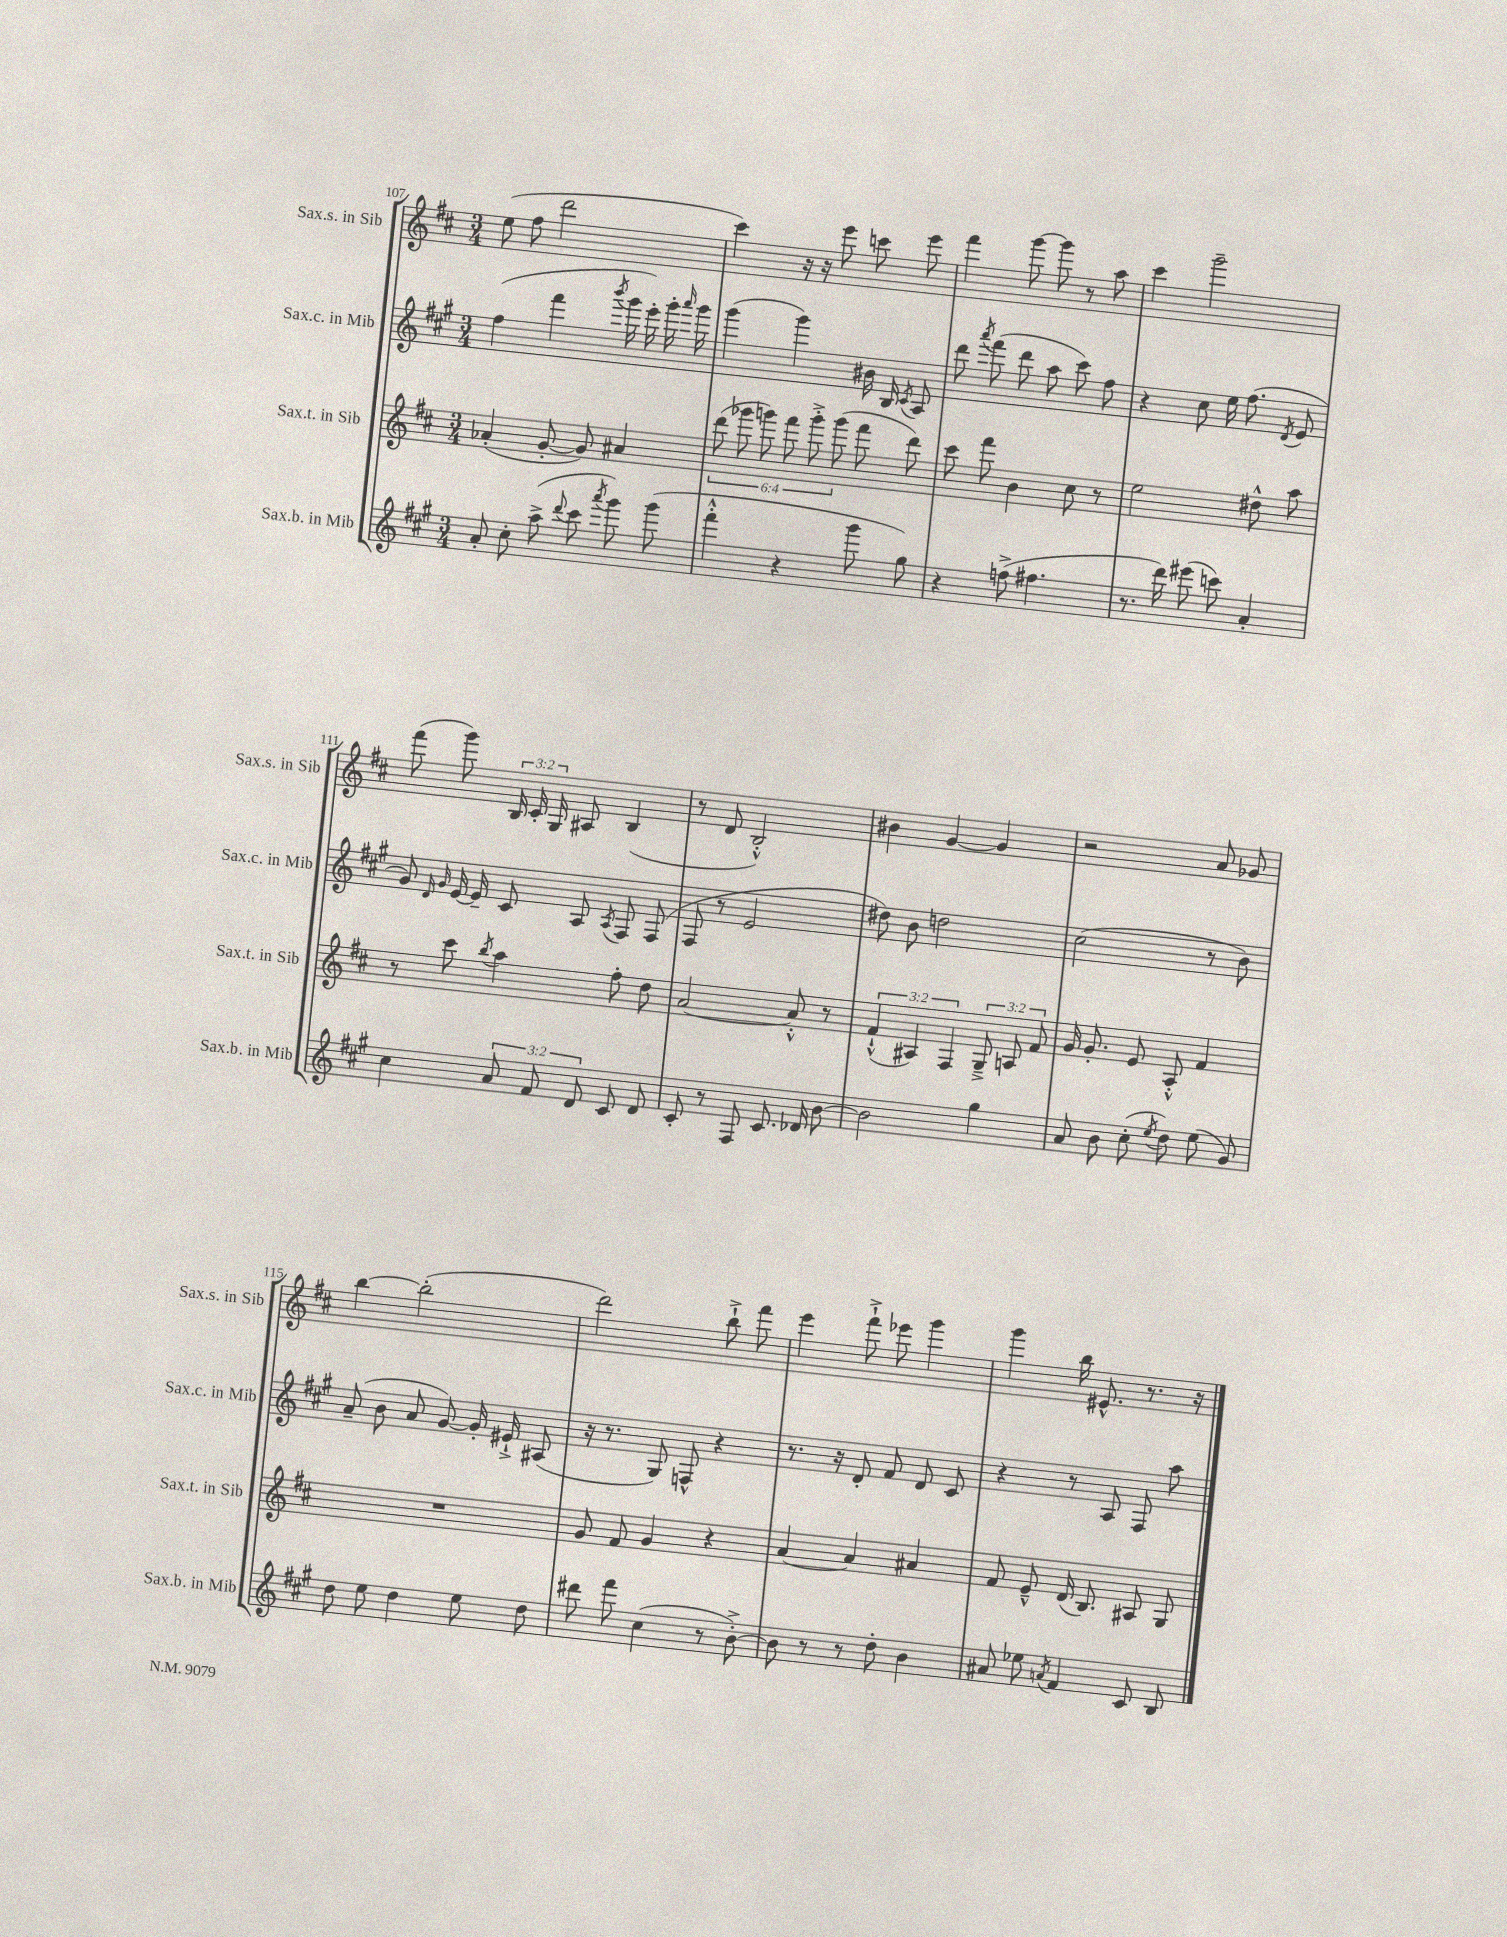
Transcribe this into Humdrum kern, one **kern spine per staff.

**kern	**kern	**kern	**kern
*part4	*part3	*part2	*part1
*staff4	*staff3	*staff2	*staff1
*I"Sax.b. in Mib	*I"Sax.t. in Sib	*I"Sax.c. in Mib	*I"Sax.s. in Sib
*I'Sax.b. in Mib	*I'Sax.t. in Sib	*I'Sax.c. in Mib	*I'Sax.s. in Sib
*clefG2	*clefG2	*clefG2	*clefG2
*k[f#c#g#]	*k[f#c#]	*k[f#c#g#]	*k[f#c#]
*M3/4	*M3/4	*M3/4	*M3/4
=107	=107	=107	=107
8a'/	(4a-X'/	(4ff#\	(8ee\
8cc#'\	.	.	8ff#\
(8aa^\	[8g'/	4fff#\	2ddd\
8qqddd/	.	.	.
8ccc#\	8g/])	.	.
8qaaa/	.	8qbbb/	.
8ggg#\)	4a#X/	16ggg#\	.
.	.	16eee'\)	.
(8ggg#\	.	16ggg#'\	.
.	.	16qqaaa/	.
.	.	16ggg#\	.
=108	=108	=108	=108
4fff#'^^\	(12ddd\	(4ggg#\	4ccc#\)
.	12ggg-X\	.	.
.	12gggn\)	.	.
4r	12fff#\	4ggg#\)	16r
.	.	.	16r
.	12ggg'^\	.	.
.	.	.	8eee\
.	(12ggg\	.	.
8ggg#\	8fff#\	16b#X\	8cccn\
.	.	16B/	.
.	.	8qc#/	.
8gg#\)	8ddd\)	8A/	8eee\
=109	=109	=109	=109
4r	8ccc#\	8ddd\	4fff#\
.	.	8qaaa/	.
.	8fff#\	(8fff#\	.
(8ffn^\	4b\	8ddd\	[8ggg\
4.ff#X\	.	8aa\	8ggg\]
.	8cc#\	8ccc#\)	8r
.	8r	8ff#\	8aa\
=110	=110	=110	=110
8.r	2ee\	4r	4ccc#\
16ddd\)	.	.	.
(8eee#X\	.	8cc#\	2ggg~\
8cccn\)	.	16ee\	.
.	.	(8.ff#\	.
4a'/	8dd#X^^\	.	.
.	.	8qd/	.
.	8aa\	8e/	.
!!LO:LB:g=z
=111	=111	=111	=111
4cc#\	8r	8g#/)	(8fff#\
.	.	16qqd/	.
.	.	16qqg#/	.
.	8ccc#\	[16e/	8ggg\)
.	.	16e~/]	.
.	8qbb/	.	.
12a/	4aa\	8c#/	24B/
.	.	.	24c#'/
12f#/	.	.	24G/
.	.	8A/	8A#X/
12d/	.	.	.
.	.	8qA/	.
8c#/	8ff#'\	8F#/	(4B/
8d/	8dd\	(8F#/	.
=112	=112	=112	=112
8c#'/	[2a/	8F#/	8r
8r	.	8r	8d/
8F#/	.	2e/	2B'^^/)
8.c#/	.	.	.
.	8a'^^/]	.	.
16d-X/	.	.	.
[8b\	8r	.	.
=113	=113	=113	=113
2b\]	(6f#`^^/	8dd#X\)	4b#X\
.	.	8b\	.
.	6A#X/)	.	.
.	.	2ddn\	[4g/
.	6F#/	.	.
4gg#\	12G~^/	.	4g/]
.	12An/	.	.
.	12f#/	.	.
=114	=114	=114	=114
8a/	16g/	(2cc#\	2r
.	8.g'/	.	.
8b\	.	.	.
(8cc#'\	8e/	.	.
8qee/	.	.	.
8dd\)	8A'^^/	.	.
(8ee\	4f#/	8r	8a/
8g#/)	.	8b\)	8g-X/
!!LO:LB:g=z
=115	=115	=115	=115
8dd\	2.r	(8a~/	[4bb\
8ee\	.	8b\	.
4dd\	.	8a/	(2bb'\]
.	.	[8g#/)	.
8ee\	.	16g#'/]	.
.	.	16e#X`^/	.
8dd\	.	(8A#X/	.
=116	=116	=116	=116
8ddd#X\	8g/	16r	2ddd\)
.	.	8.r	.
8fff#\	8f#/	.	.
(4cc#\	4g/	8G#/)	.
.	.	8Fn^^/	.
8r	4r	4r	8bb`^\
[8b'^\)	.	.	8fff#\
=117	=117	=117	=117
8b\]	[4a/	8.r	4eee\
8r	.	.	.
.	.	16r	.
8r	4a/]	8d'/	8fff#`^\
8dd'\	.	8f#/	8eee-X\
4b\	4a#X/	8d/	4ggg\
.	.	8c#/	.
=118	=118	=118	=118
8a#X/	8f#/	4r	4ggg\
8ee-X\	8e~^^/	.	.
8qan/	.	.	.
4f#/	(16d/	8r	16bb\
.	8.B/)	.	8.e#X^^/
.	.	8A/	.
8c#/	8A#X/	8F#/	8.r
8B/	8G/	8aa\	.
.	.	.	16r
==	==	==	==
*-	*-	*-	*-
